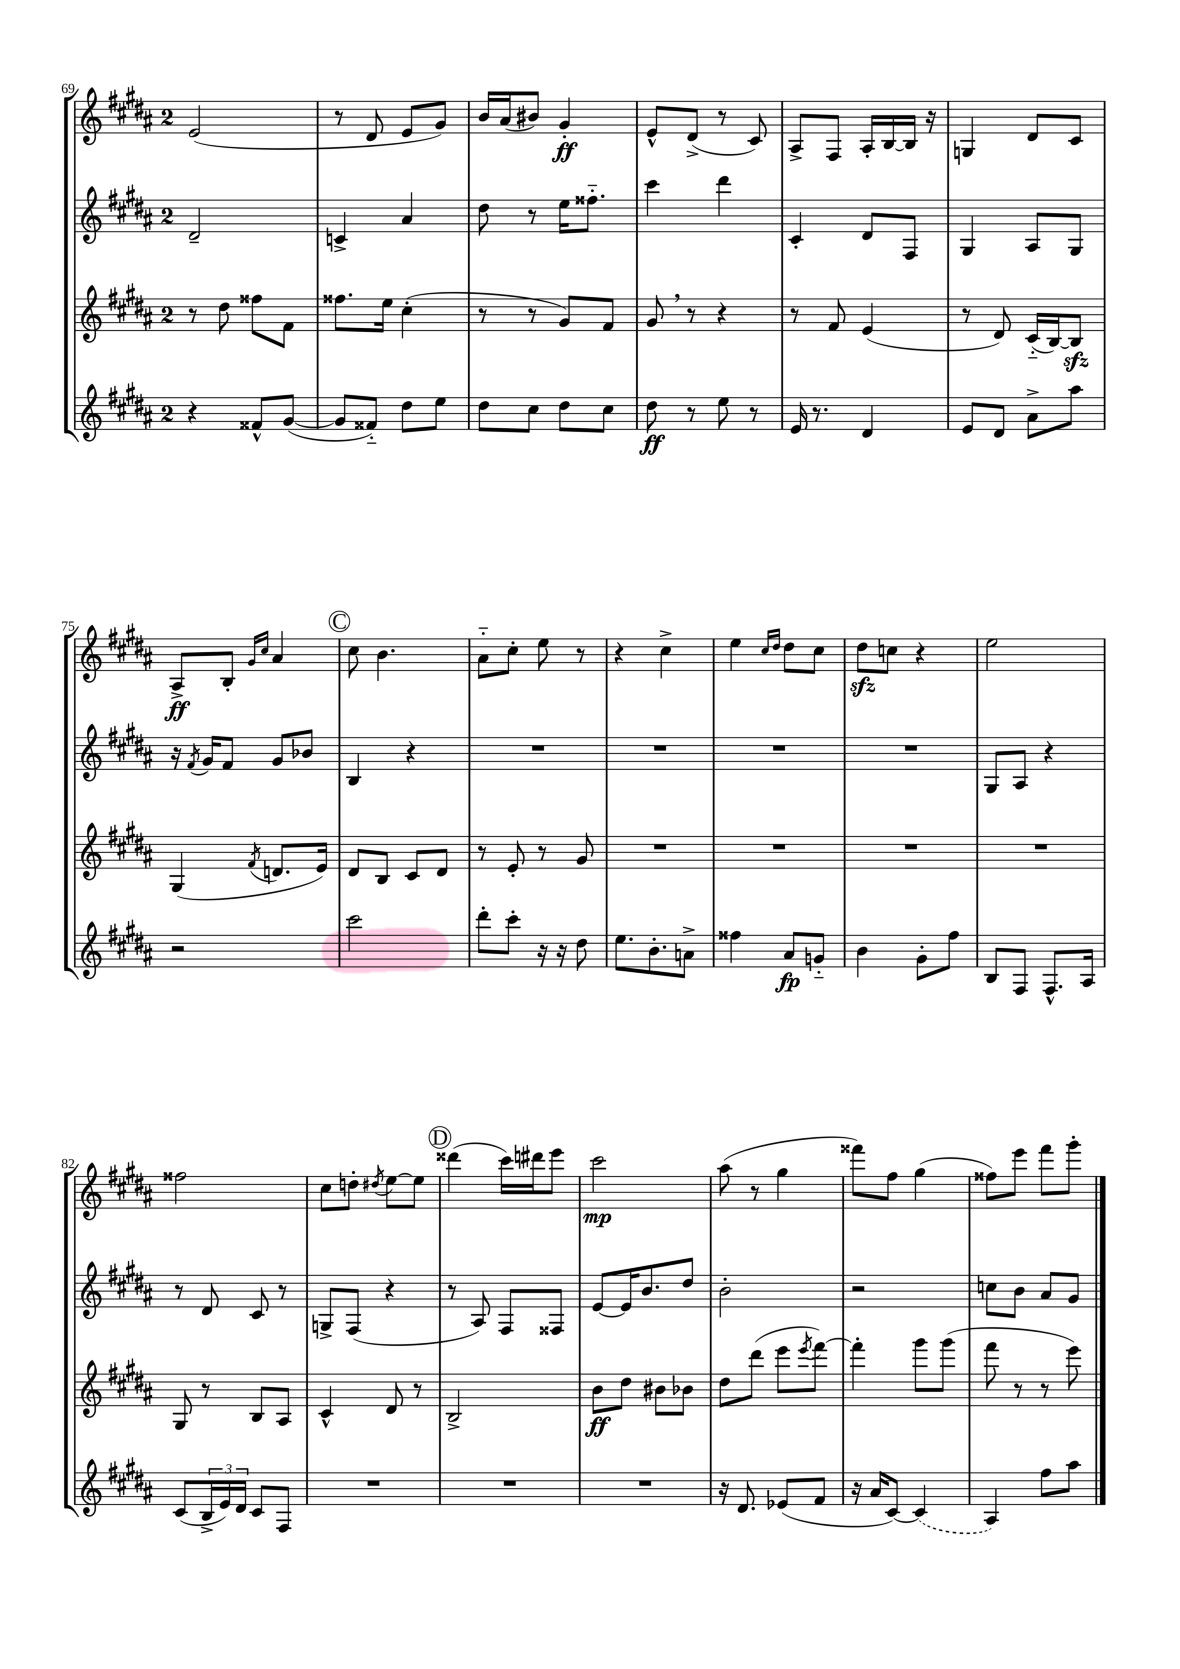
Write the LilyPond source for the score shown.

<<
\new StaffGroup <<
\new Staff = "s0" {
    \clef treble \key b \major \once \override Staff.TimeSignature.style = #'single-digit \time 2/4
    e'2( |
    r8 dis'8 e'8 gis'8) |
    b'16 ais'16( bis'8) gis'4-.\ff |
    e'8-^ dis'8->( r8 cis'8) |
    ais8-> fis8 ais16-. b16~ b16 r16 |
    g4 dis'8 cis'8 |
    ais8->\ff b8-. \grace { gis'16 cis''16 } ais'4 |
    \mark \markup { \circle "C" } cis''8 b'4. |
    ais'8-_ cis''8-. e''8 r8 |
    r4 cis''4-> |
    e''4 \grace { cis''16 dis''16 } dis''8 cis''8 |
    dis''8\sfz c''8 r4 |
    e''2 |
    fisis''2 |
    cis''8 d''8-. \acciaccatura { dis''8 } e''8~ e''8 |
    \mark \markup { \circle "D" } disis'''4( cis'''16) dis'''16 e'''8 |
    cis'''2\mp |
    ais''8( r8 gis''4 |
    fisis'''8) fis''8 gis''4( |
    fisis''8) e'''8 fis'''8 gis'''8-. \bar "|." |
}
\new Staff = "s1" {
    \clef treble \key b \major \once \override Staff.TimeSignature.style = #'single-digit \time 2/4
    dis'2-- |
    c'4-> ais'4 |
    dis''8 r8 e''16 fisis''8.-_ |
    cis'''4 dis'''4 |
    cis'4-. dis'8 fis8 |
    gis4 ais8 gis8 |
    r16 \acciaccatura { fis'8 } gis'16 fis'8 gis'8 bes'8 |
    \mark \markup { \circle "C" } b4 r4 |
    R2 |
    R2 |
    R2 |
    R2 |
    gis8 ais8 r4 |
    r8 dis'8 cis'8 r8 |
    g8-> fis8( r4 |
    \mark \markup { \circle "D" } r8 ais8) fis8 fisis8 |
    e'8~ e'16 b'8. dis''8 |
    b'2-. |
    r2 |
    c''8 b'8 ais'8 gis'8 \bar "|." |
}
\new Staff = "s2" {
    \clef treble \key b \major \once \override Staff.TimeSignature.style = #'single-digit \time 2/4
    r8 dis''8 fisis''8 fis'8 |
    fisis''8. e''16 cis''4-.( |
    r8 r8 gis'8) fis'8 |
    gis'8 \breathe r8 r4 |
    r8 fis'8 e'4( |
    r8 dis'8) cis'16-_( b16~) b8\sfz |
    gis4( \acciaccatura { fis'8 } d'8. e'16) |
    \mark \markup { \circle "C" } dis'8 b8 cis'8 dis'8 |
    r8 e'8-. r8 gis'8 |
    R2 |
    R2 |
    R2 |
    R2 |
    gis8 r8 b8 ais8 |
    cis'4-^ dis'8 r8 |
    \mark \markup { \circle "D" } b2-> |
    b'8\ff dis''8 bis'8 bes'8 |
    dis''8 dis'''8( e'''8 \acciaccatura { e'''8 } fis'''8~) |
    fis'''4-. gis'''8 gis'''8( |
    fis'''8 r8 r8 e'''8) \bar "|." |
}
\new Staff = "s3" {
    \clef treble \key b \major \once \override Staff.TimeSignature.style = #'single-digit \time 2/4
    r4 fisis'8-^ gis'8~( |
    gis'8 fisis'8-_) dis''8 e''8 |
    dis''8 cis''8 dis''8 cis''8 |
    dis''8\ff r8 e''8 r8 |
    e'16 r8. dis'4 |
    e'8 dis'8 ais'8-> ais''8 |
    r2 |
    \mark \markup { \circle "C" } cis'''2 |
    dis'''8-. cis'''8-. r16 r16 dis''8 |
    e''8. b'8.-. a'8-> |
    fisis''4 ais'8\fp g'8-_ |
    b'4 gis'8-. fis''8 |
    b8 fis8 fis8.-^ ais16 |
    cis'8( \tuplet 3/2 { b16-> e'16) dis'16 } cis'8 fis8 |
    R2 |
    \mark \markup { \circle "D" } R2 |
    R2 |
    r16 dis'8. ees'8( fis'8 |
    r16 ais'16 cis'8~) \once \slurDashed cis'4( |
    ais4) fis''8 ais''8 \bar "|." |
}
>>
>>
\layout { \context { \Score currentBarNumber = #69 } }
